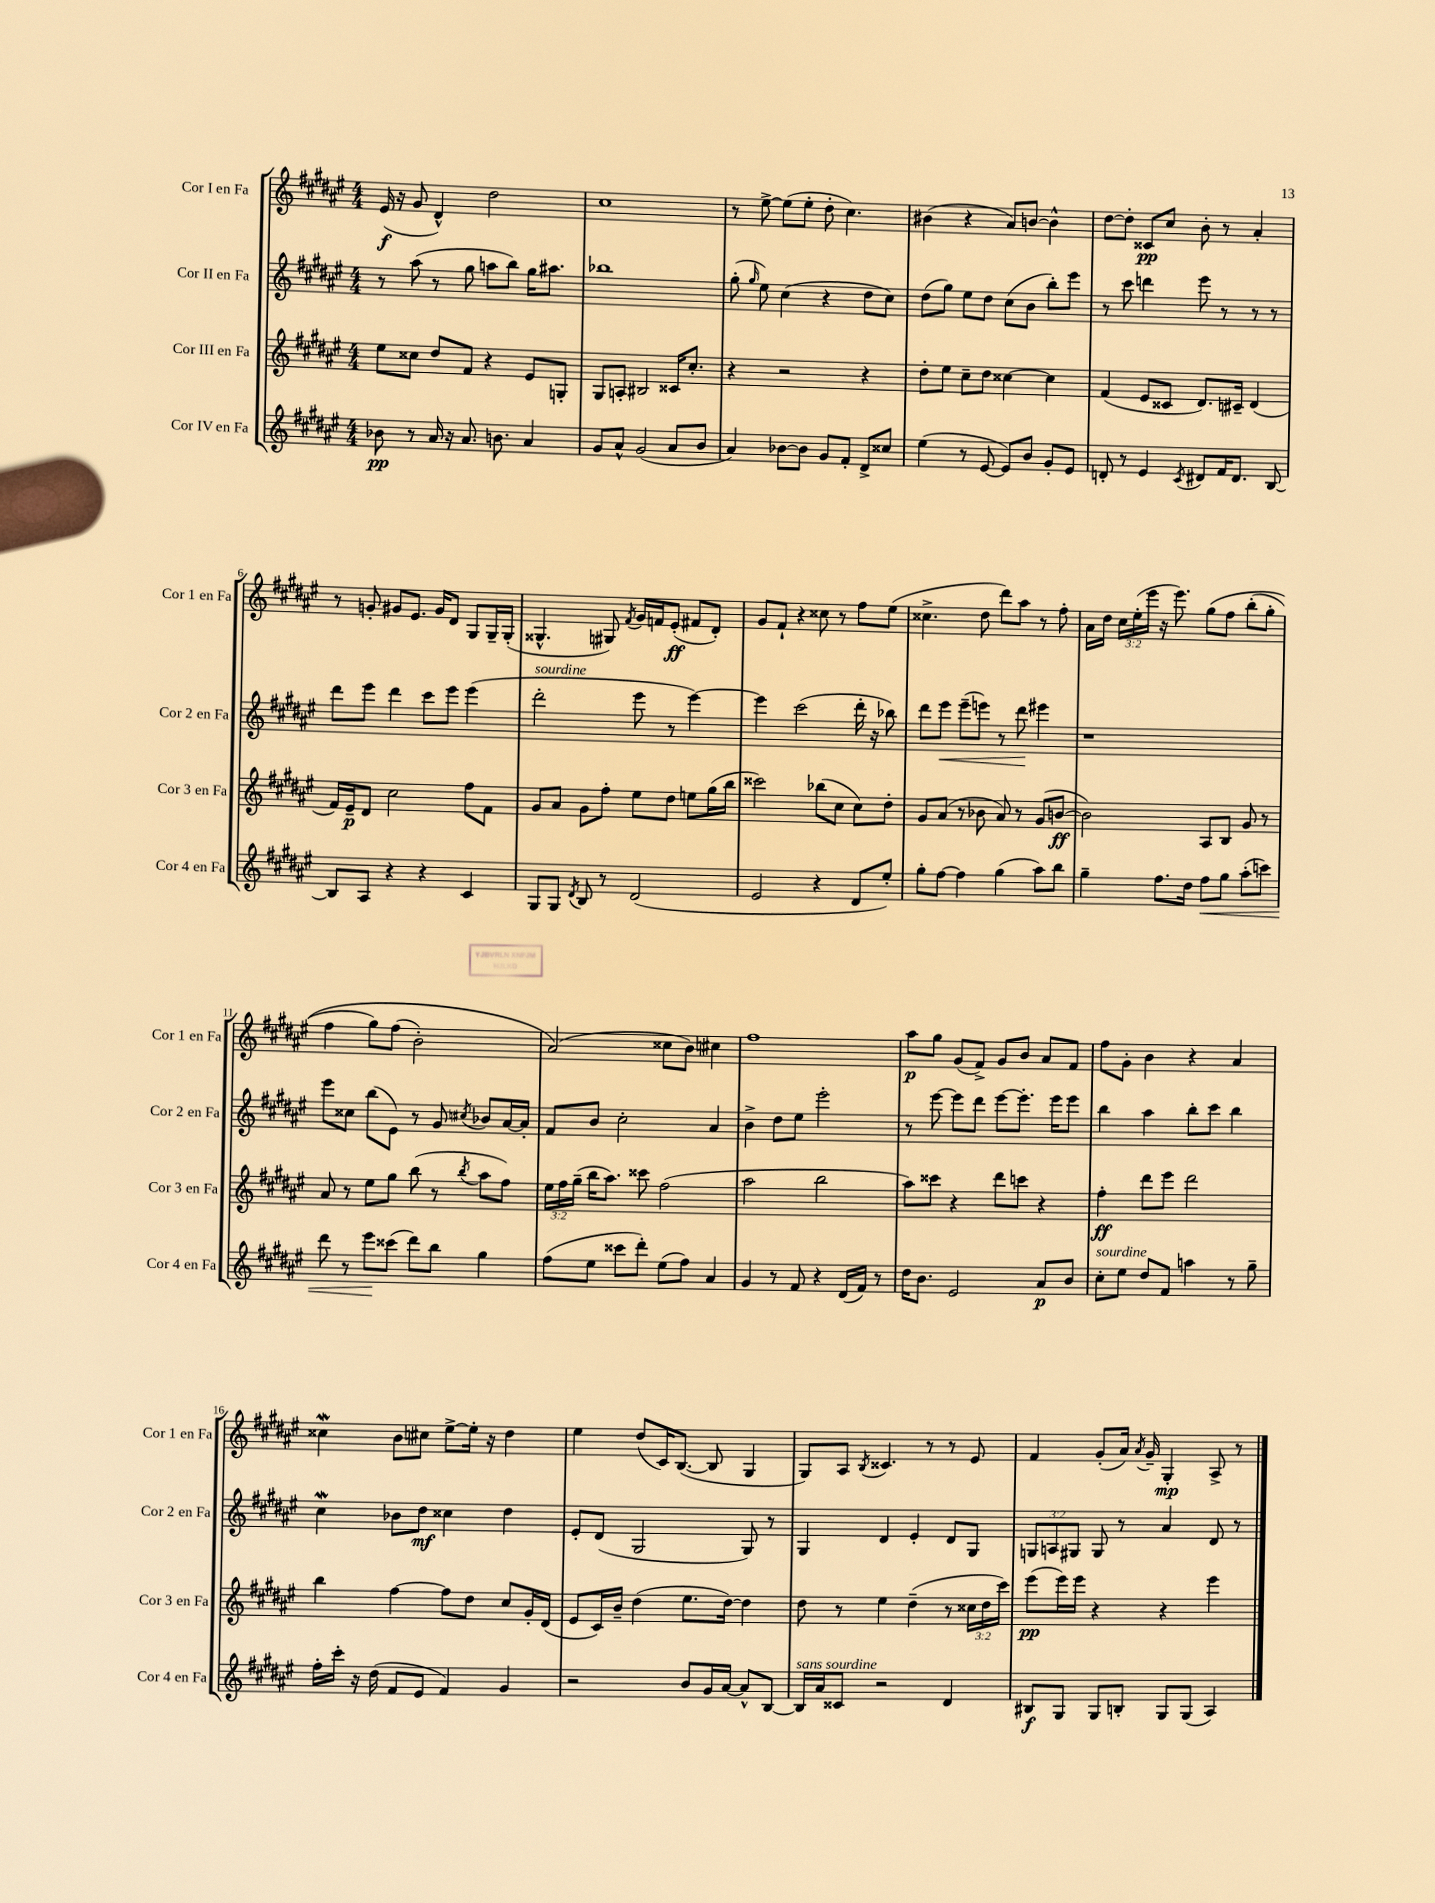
<<
\new StaffGroup <<
\new Staff = "s0" \with { instrumentName = "Cor I en Fa" shortInstrumentName = "Cor 1 en Fa" } {
    \clef treble \key fis \major \numericTimeSignature \time 4/4 \override Staff.TupletNumber.text = #tuplet-number::calc-fraction-text
    \autoBeamOff eis'16\f( r16 gis'8 dis'4-^) dis''2 |
    cis''1 |
    r8 eis''8~-> eis''8[( eis''8]-. dis''8-. cis''4.) |
    bis'4( r4 ais'8[) b'8]~ b'4-^ |
    dis''8[~ dis''8]-. cisis'8[\pp cis''8] b'8-. r8 ais'4-. |
    r8 g'8-. gis'8[ eis'8.] gis'16[ dis'8] gis8[ gis16-- gis16]-.( |
    gisis4.-^ gis8) \acciaccatura { fis'8 } gis'16[ f'16 eis'8]-.\ff( fis'8[ dis'8]-.) |
    gis'8[ fis'8]-! r4 cisis''8 r8 fis''8[ eis''8]( |
    cisis''4.-> dis''8 dis'''8[) ais''8] r8 fis''8-. |
    ais'16[ dis''16] \tuplet 3/2 { cis''16[ eis''16-.( eis'''16] } r16 eis'''8.) gis''8[\( fis''8] b''8[-.( gis''8]-. |
    fis''4 gis''8[) fis''8]( b'2-.) |
    ais'2(\) cisis''8[ b'8]) cis''4 |
    fis''1 |
    ais''8[\p gis''8] gis'8[( fis'8]->) gis'8[ b'8] ais'8[ fis'8] |
    fis''8[ gis'8]-. b'4 r4 ais'4 |
    cisis''4\mordent b'8[ cis''8] eis''8[~-> eis''16]-. r16 dis''4 |
    eis''4 dis''8[( cis'16) b8.]~( b8 gis4 |
    gis8[) ais8] \acciaccatura { b8 } cisis'4. r8 r8 eis'8 |
    fis'4 gis'8[-.( ais'16]) \acciaccatura { ais'8 } gis'16-- gis4-.\mp ais8-> r8 \bar "|." |
}
\new Staff = "s1" \with { instrumentName = "Cor II en Fa" shortInstrumentName = "Cor 2 en Fa" } {
    \clef treble \key fis \major \numericTimeSignature \time 4/4 \override Staff.TupletNumber.text = #tuplet-number::calc-fraction-text
    \autoBeamOff r8 ais''8( r8 gis''8 a''8[ b''8]) gis''16[ ais''8.] |
    bes''1 |
    gis''8-.( \grace { gis''16 } eis''8) cis''4( r4 dis''8[ cis''8]) |
    dis''8[( gis''8]) eis''8[ dis''8] cis''8[( b'8] b''8[-.) eis'''8] |
    r8 cis'''8 d'''4 eis'''8 r8 r8 r8 |
    dis'''8[ eis'''8] dis'''4 cis'''8[ eis'''8] eis'''4( |
    dis'''2-.^\markup { \italic "sourdine" } eis'''8 r8 eis'''4~) |
    eis'''4 cis'''2( dis'''16-. r16 bes''8) |
    dis'''8[ eis'''8]\< eis'''8[--( e'''8]) r8 dis'''8\! eis'''4 |
    r1 |
    eis'''8[ cisis''8] b''8[( eis'8]) r8 gis'8 \acciaccatura { cis''8 } bes'8[ ais'16~ ais'16]-. |
    fis'8[ b'8] cis''2-. ais'4 |
    b'4-> dis''8[ eis''8] eis'''2-. |
    r8 eis'''8~ eis'''8[ dis'''8] eis'''8[~ eis'''8.]-. eis'''16[ eis'''8] |
    b''4 ais''4 b''8[-. cis'''8] b''4 |
    cis''4\mordent bes'8[ dis''8]\mf cisis''4 dis''4 |
    eis'8[-. dis'8]( gis2 gis8) r8 |
    gis4 dis'4 eis'4-. dis'8[ gis8] |
    \tuplet 3/2 { g8[ a8 gis8] } gis8 r8 ais'4 dis'8 r8 \bar "|." |
}
\new Staff = "s2" \with { instrumentName = "Cor III en Fa" shortInstrumentName = "Cor 3 en Fa" } {
    \clef treble \key fis \major \numericTimeSignature \time 4/4 \override Staff.TupletNumber.text = #tuplet-number::calc-fraction-text
    \autoBeamOff eis''8[ cisis''8] dis''8[ fis'8] r4 eis'8[ g8]-. |
    gis8[ a8]-. bis2 cisis'16[ cis''8.]-. |
    r4 r2 r4 |
    dis''8[-. eis''8] cis''8[-- dis''8] cisis''4~ cisis''4 |
    fis'4( eis'8[ cisis'8] dis'8.[) cis'16]-- dis'4( |
    fis'16[) eis'16--\p dis'8] cis''2 fis''8[ fis'8] |
    gis'8[ ais'8] gis'8[ fis''8]-. eis''8[ dis''8] e''8[ gis''16( b''16] |
    cisis'''2) bes''8[( cis''8] cis''8[) dis''8]-. |
    gis'8[ ais'8]( r8 bes'8 ais'8) r8 gis'8[( b'8]~\ff |
    b'2) ais8[ b8] gis'8 r8 |
    ais'8 r8 eis''8[ gis''8] b''8( r8 \acciaccatura { b''8 } ais''8[ fis''8]) |
    \tuplet 3/2 { eis''16[ fis''16 gis''16]--( } b''16[ ais''8.]) cisis'''8 fis''2( |
    ais''2 b''2 |
    ais''8[) cisis'''8] r4 dis'''8[ c'''8] r4 |
    fis''4-.\ff dis'''8[ eis'''8] dis'''2 |
    b''4 fis''4~ fis''8[ dis''8] cis''8[ gis'16-. dis'16]( |
    eis'8[ cis'16) b'16]-- dis''4( eis''8.[ dis''16]~) dis''4 |
    dis''8 r8 eis''4 dis''4--( r8 \tuplet 3/2 { cisis''16[ dis''16 cis'''16]) } |
    eis'''8[\pp( eis'''16) eis'''16] r4 r4 eis'''4 \bar "|." |
}
\new Staff = "s3" \with { instrumentName = "Cor IV en Fa" shortInstrumentName = "Cor 4 en Fa" } {
    \clef treble \key fis \major \numericTimeSignature \time 4/4
    \autoBeamOff bes'8\pp r8 ais'16 r16 ais'8. b'8. ais'4 |
    gis'8[ ais'8]-^ gis'2( ais'8[ b'8] |
    ais'4) bes'8[~ bes'8] gis'8[ fis'8]-. dis'8[-> cisis''8] |
    eis''4( r8 eis'8~ eis'8[) b'8] gis'8[-. eis'8] |
    d'8-. r8 eis'4 \acciaccatura { cis'8 } dis'8[ fis'16 dis'8.] b8~ |
    b8[ ais8] r4 r4 cis'4 |
    gis8[ gis8] \acciaccatura { dis'8 } b8 r8 dis'2( |
    eis'2 r4 dis'8[ eis''8]-.) |
    gis''8[-. fis''8]~ fis''4 gis''4( ais''8[) b''8] |
    gis''4-- fis''8.[ dis''16] fis''8[\< gis''8] ais''8[-.( c'''8]) |
    dis'''8 r8 eis'''8[\! cisis'''8]( dis'''8[) b''8] gis''4 |
    fis''8[( eis''8] cisis'''8[ dis'''8]-.) eis''8[( fis''8]) ais'4 |
    gis'4 r8 fis'8 r4 dis'16[( fis'16]) r8 |
    dis''16[ b'8.] eis'2 ais'8[\p b'8] |
    cis''8[-.^\markup { \italic "sourdine" } eis''8] dis''8[ fis'8] a''4 r8 gis''8-- |
    fis''16[-. cis'''16]-. r16 dis''16( fis'8[ eis'8] fis'4) gis'4 |
    r2 b'8[ gis'16 ais'16]~ ais'8[-^ b8]~ |
    b16[^\markup { \italic "sans sourdine" } ais'16 cisis'8] r2 dis'4 |
    bis8[\f gis8] gis8[ b8]-. gis8[ gis8]( ais4) \bar "|." |
}
>>
>>
